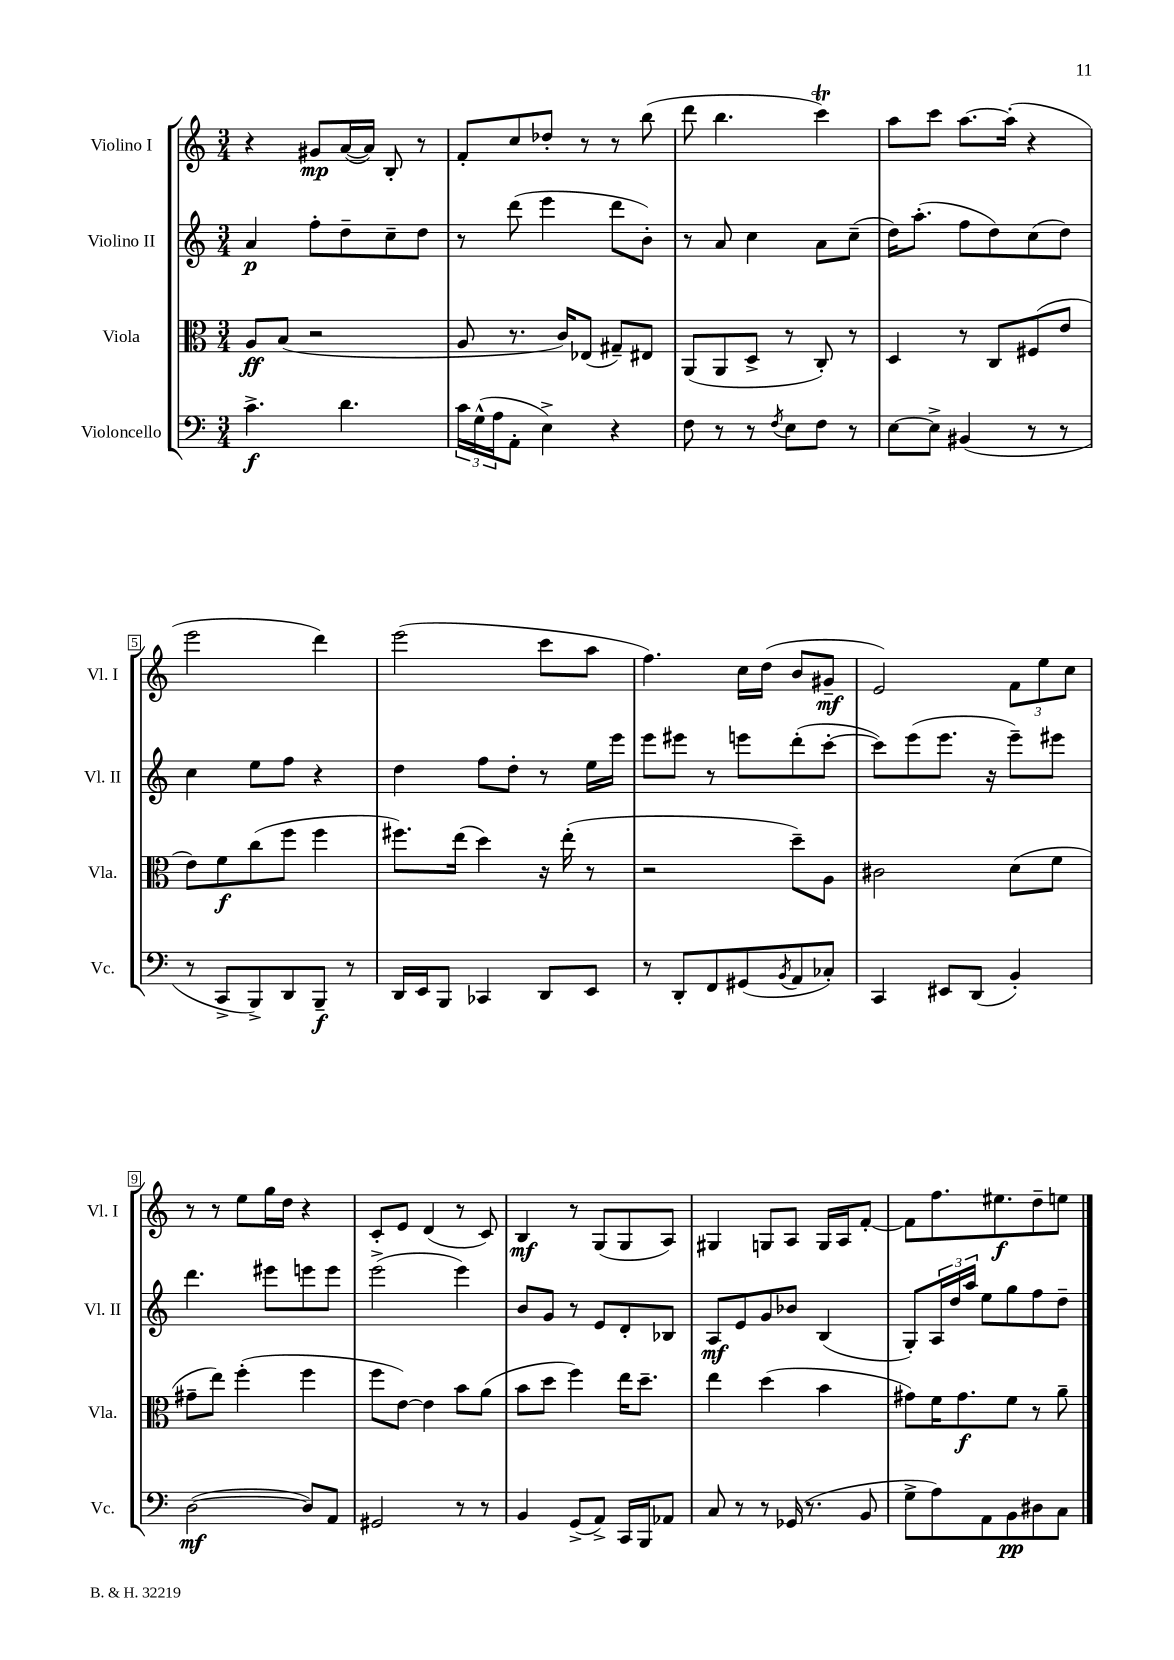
<<
\new StaffGroup <<
\new Staff = "s0" \with { instrumentName = "Violino I" shortInstrumentName = "Vl. I" } {
    \clef treble \key c \major \numericTimeSignature \time 3/4
    r4 gis'8\mp a'16~( a'16) b8-. r8 |
    f'8-. c''8 des''8-. r8 r8 b''8( |
    d'''8 b''4. c'''4\trill) |
    a''8 c'''8 a''8.~ a''16-.( r4 |
    e'''2 d'''4) |
    e'''2( c'''8 a''8 |
    f''4.) c''16 d''16( b'8 gis'8--\mf |
    e'2) \tuplet 3/2 { f'8 e''8 c''8 } |
    r8 r8 e''8 g''16 d''16 r4 |
    c'8-. e'8 d'4( r8 c'8) |
    b4\mf r8 g8( g8 a8) |
    gis4 g8 a8 g16 a16 f'8~-. |
    f'8 f''8. eis''8.\f d''8-- e''8 \bar "|." |
}
\new Staff = "s1" \with { instrumentName = "Violino II" shortInstrumentName = "Vl. II" } {
    \clef treble \key c \major \numericTimeSignature \time 3/4
    a'4\p f''8-. d''8-- c''8-- d''8 |
    r8 d'''8( e'''4 d'''8 b'8-.) |
    r8 a'8 c''4 a'8 c''8--( |
    d''16) a''8.-.( f''8 d''8) c''8( d''8) |
    c''4 e''8 f''8 r4 |
    d''4 f''8 d''8-. r8 e''16 e'''16 |
    e'''8 eis'''8 r8 e'''8 d'''8-.( c'''8~-. |
    c'''8) e'''8( e'''8. r16 e'''8--) eis'''8 |
    d'''4. eis'''8 e'''8 e'''8 |
    e'''2->( e'''4) |
    b'8 g'8 r8 e'8 d'8-. bes8 |
    a8\mf e'8 g'8 bes'8 b4( |
    g8-.) \tuplet 3/2 { a16 d''16 a''16 } e''8 g''8 f''8 d''8-- \bar "|." |
}
\new Staff = "s2" \with { instrumentName = "Viola" shortInstrumentName = "Vla." } {
    \clef alto \key c \major \numericTimeSignature \time 3/4
    a8\ff b8( r2 |
    a8 r8. c'16) ees8( gis8--) eis8 |
    a,8( a,8 d8-> r8 c8-.) r8 |
    d4 r8 c8 fis8( e'8 |
    e'8) f'8\f c''8( f''8 f''4 |
    fis''8.) e''16( d''4) r16 e''16-.( r8 |
    r2 d''8--) a8 |
    cis'2 d'8( f'8 |
    gis'8-- e''8) f''4-.( f''4 |
    f''8 e'8~) e'4 b'8 a'8( |
    b'8 d''8 f''4) e''16 d''8.-- |
    e''4 d''4( b'4 |
    gis'8) f'16 gis'8.\f f'8 r8 a'8-- \bar "|." |
}
\new Staff = "s3" \with { instrumentName = "Violoncello" shortInstrumentName = "Vc." } {
    \clef bass \key c \major \numericTimeSignature \time 3/4
    c'4.->\f d'4. |
    \tuplet 3/2 { c'16 g16-^( a16 } a,8-. e4->) r4 |
    f8 r8 r8 \acciaccatura { f8 } e8 f8 r8 |
    e8~ e8-> bis,4( r8 r8 |
    r8 c,8-> b,,8->) d,8 b,,8--\f r8 |
    d,16 e,16 b,,8 ces,4 d,8 e,8 |
    r8 d,8-. f,8 gis,8( \acciaccatura { b,8 } a,8 ces8-.) |
    c,4 eis,8 d,8( b,4-.) |
    d2~\mf( d8) a,8 |
    gis,2 r8 r8 |
    b,4 g,8->( a,8->) c,16 b,,16 aes,8 |
    c8 r8 r8 ges,16( r8. b,8 |
    g8-> a8) a,8 b,8\pp dis8 c8 \bar "|." |
}
>>
>>
\layout { \context { \Score \override BarNumber.stencil = #(make-stencil-boxer 0.1 0.3 ly:text-interface::print) } }
